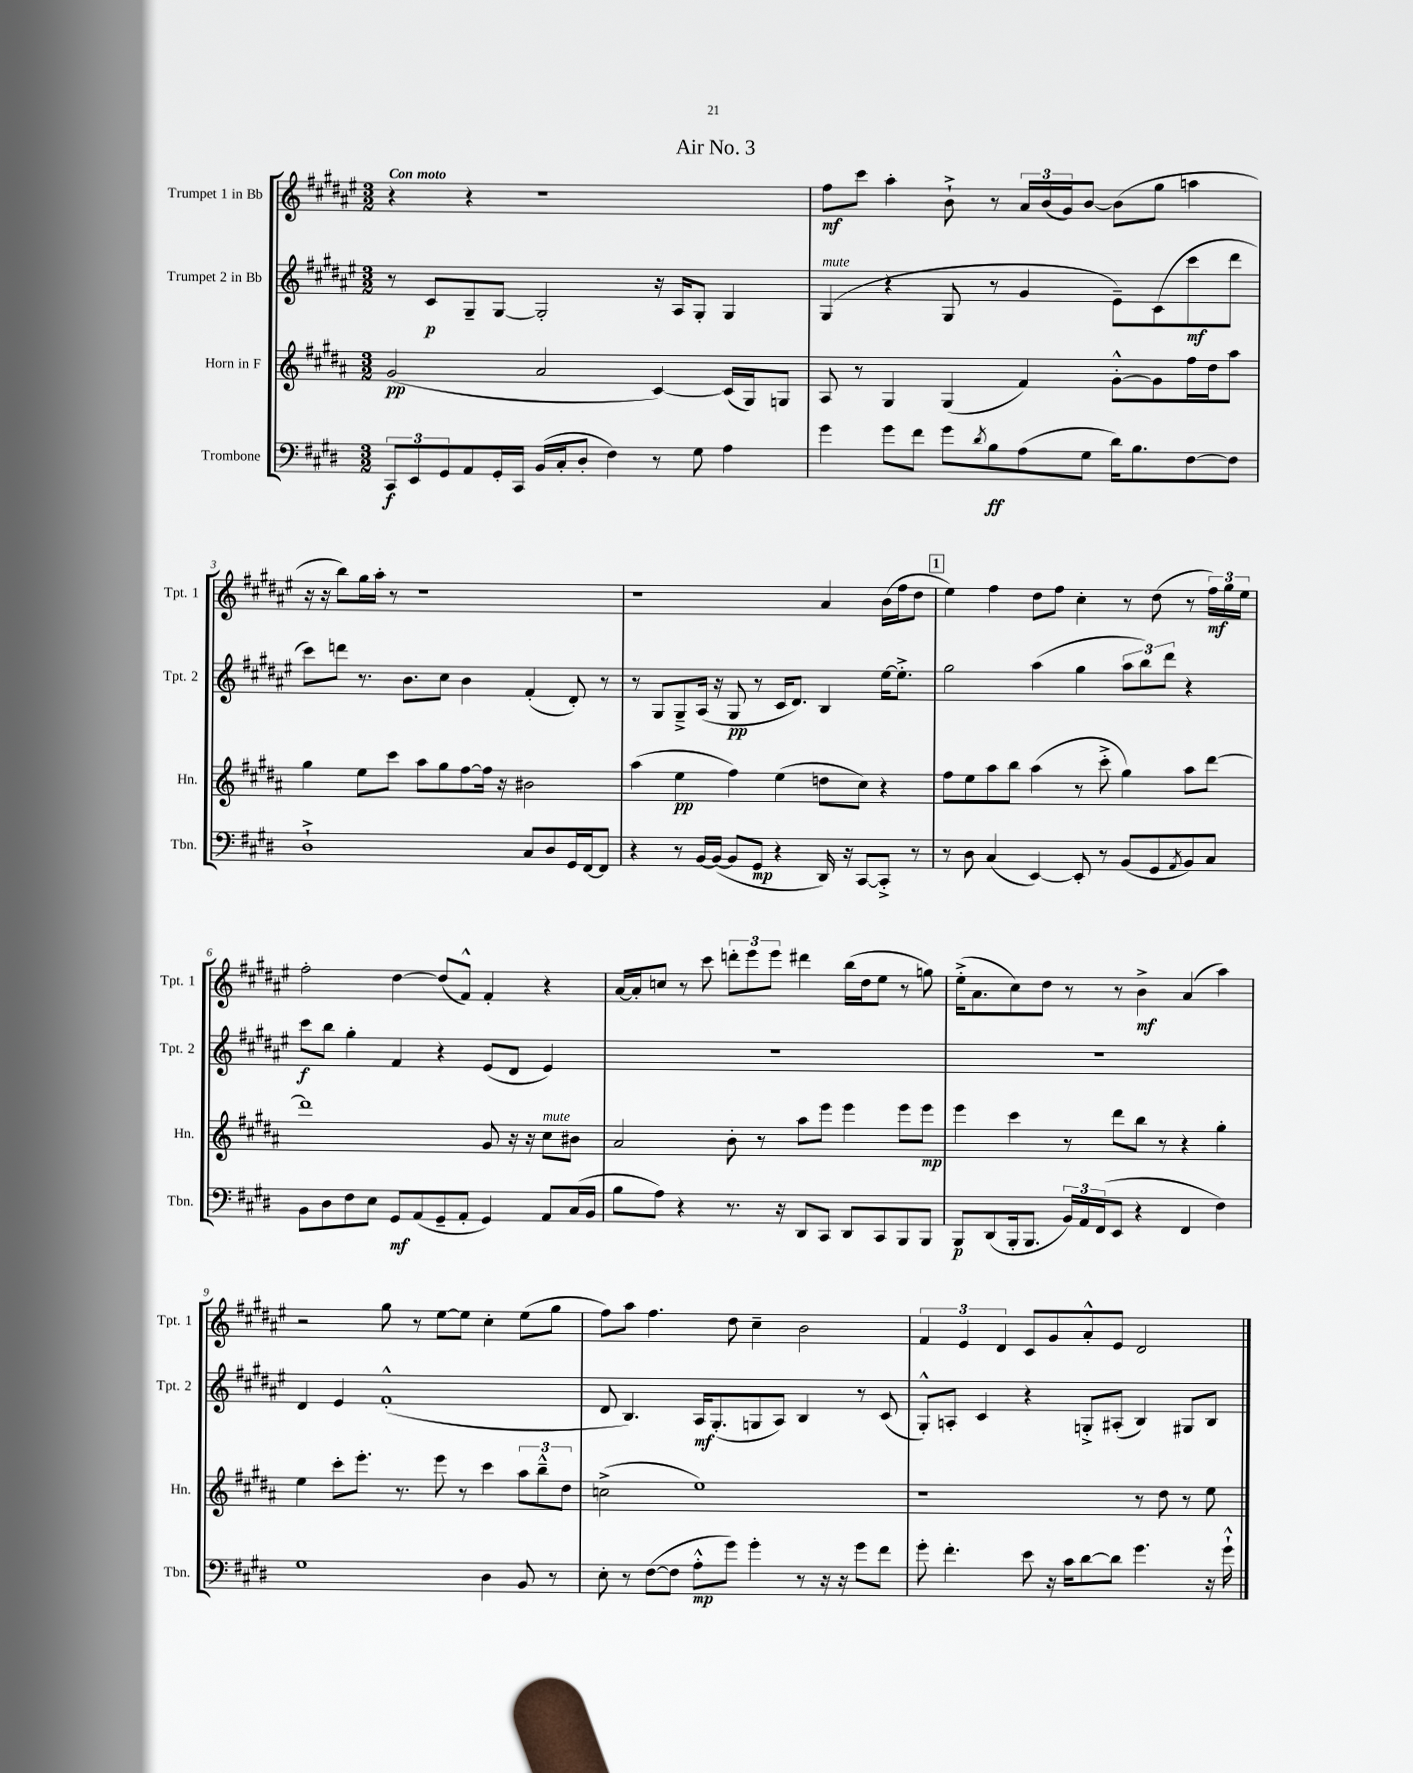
\header { title = "Air No. 3" }
<<
\new StaffGroup <<
\new Staff = "s0" \with { instrumentName = "Trumpet 1 in Bb" shortInstrumentName = "Tpt. 1" } {
    \clef treble \key fis \major \numericTimeSignature \time 3/2 \tempo "Con moto"
    r4 r4 r1 |
    fis''8\mf cis'''8 ais''4-. b'8-!-> r8 \tuplet 3/2 { ais'16 b'16( gis'16) } b'8~ b'8( gis''8 a''4 |
    r16 r16 b''8) gis''16 ais''16-. r8 r1 |
    r1 ais'4 b'16( fis''16 dis''8 |
    \mark \markup { \box "1" } eis''4) fis''4 dis''8 fis''8 cis''4-. r8 dis''8( r8 \tuplet 3/2 { fis''16\mf) gis''16 eis''16 } |
    fis''2-. dis''4~ dis''8( fis'8-^) fis'4-. r4 |
    ais'16~ ais'16-. c''8 r8 cis'''8 \tuplet 3/2 { d'''8-. eis'''8 eis'''8 } dis'''4 b''16( dis''16 eis''8 r8 g''8) |
    eis''16-.->( ais'8. cis''8) dis''8 r8 r8 b'4->\mf ais'4( ais''4) |
    r2 gis''8 r8 eis''8~ eis''8 cis''4-. eis''8( gis''8 |
    fis''8) ais''8 fis''4. dis''8 cis''4-- b'2 |
    \tuplet 3/2 { fis'4 eis'4 dis'4 } cis'8 gis'8 ais'8-.-^ eis'8 dis'2 \bar "|." |
}
\new Staff = "s1" \with { instrumentName = "Trumpet 2 in Bb" shortInstrumentName = "Tpt. 2" } {
    \clef treble \key fis \major \numericTimeSignature \time 3/2
    r8 cis'8\p gis8-- gis8~ gis2-. r16 ais16 gis8-. gis4 |
    gis4^\markup { \italic "mute" }( r4 gis8 r8 gis'4 eis'8--) cis'8( cis'''8\mf dis'''8 |
    cis'''8) d'''8 r8. b'8. cis''8 b'4 fis'4-.( dis'8-.) r8 |
    r8 gis8 gis8---> ais16( r16 gis8\pp r8 cis'16 dis'8.) b4 eis''16~ eis''8.-.-> |
    \mark \markup { \box "1" } gis''2 ais''4( gis''4 \tuplet 3/2 { ais''8 b''8) dis'''8 } r4 |
    cis'''8\f b''8 gis''4-. fis'4 r4 eis'8( dis'8 eis'4) |
    R1. |
    R1. |
    dis'4 eis'4 fis'1-.-^( |
    dis'8 b4.) ais16\mf gis8.-.( g8 ais8) b4 r8 cis'8( |
    gis8-.-^) a8-. cis'4 r4 g8-.-> ais8-.( b4) gis8 b8 \bar "|." |
}
\new Staff = "s2" \with { instrumentName = "Horn in F" shortInstrumentName = "Hn." } {
    \clef treble \key b \major \numericTimeSignature \time 3/2
    gis'2\pp( ais'2 cis'4~) cis'16( gis16) g8 |
    ais8 r8 gis4 gis4( fis'4) gis'8~-.-^ gis'8 fis''16 dis''16 ais''8 |
    gis''4 e''8 cis'''8 ais''8 gis''8 fis''8~ fis''16 r16 bis'2 |
    ais''4( e''4\pp fis''4) e''4( d''8 cis''8) r4 |
    \mark \markup { \box "1" } fis''8 e''8 ais''8 b''8 ais''4( r8 cis'''8-.-> gis''4) ais''8 dis'''8~ |
    dis'''1 gis'8 r16 r16 cis''8^\markup { \italic "mute" } bis'8 |
    ais'2 b'8-. r8 ais''8 e'''8 e'''4 e'''8 e'''8\mp |
    e'''4 cis'''4 r8 dis'''8 b''8 r8 r4 gis''4-. |
    e''4 cis'''8-. e'''8.-. r8. e'''8 r8 cis'''4 \tuplet 3/2 { ais''8 b''8---^ dis''8 } |
    c''2->( e''1) |
    r1 r8 dis''8 r8 e''8 \bar "|." |
}
\new Staff = "s3" \with { instrumentName = "Trombone" shortInstrumentName = "Tbn." } {
    \clef bass \key e \major \numericTimeSignature \time 3/2
    \tuplet 3/2 { cis,8\f e,8 gis,8 } a,8 gis,16-. cis,16 b,16( cis16-. dis8-. fis4) r8 gis8 a4 |
    gis'4 gis'8 fis'8 gis'8 \acciaccatura { dis'8 } b8\ff a8( gis8 dis'16) b8. fis8~ fis8 |
    dis1-!-> cis8 dis8 gis,16 fis,16~ fis,8 |
    r4 r8 b,16~ b,16~( b,8 gis,8\mp r4 dis,16) r16 cis,8~ cis,8-.-> r8 |
    \mark \markup { \box "1" } r8 dis8 cis4( e,4~) e,8-. r8 b,8( gis,8 \acciaccatura { a,8 } b,8) cis8 |
    b,8 dis8 fis8 e8 gis,8\mf a,8( gis,8-- a,8-. gis,4) a,8 cis16( b,16 |
    b8 a8) r4 r8. r16 dis,8 cis,8 dis,8 cis,8 b,,8 b,,8 |
    b,,8\p dis,8( b,,16-. b,,8. \tuplet 3/2 { b,16) a,16 fis,16( } e,8 r4 fis,4 fis4) |
    gis1 dis4 b,8 r8 |
    e8-. r8 fis8~( fis8 a8-.-^\mp gis'8) gis'4-. r8 r16 r16 gis'8 fis'8 |
    gis'8-. fis'4.-. e'8 r16 cis'16 dis'8~ dis'8 gis'4. r16 gis'16-!-^ \bar "|." |
}
>>
>>
